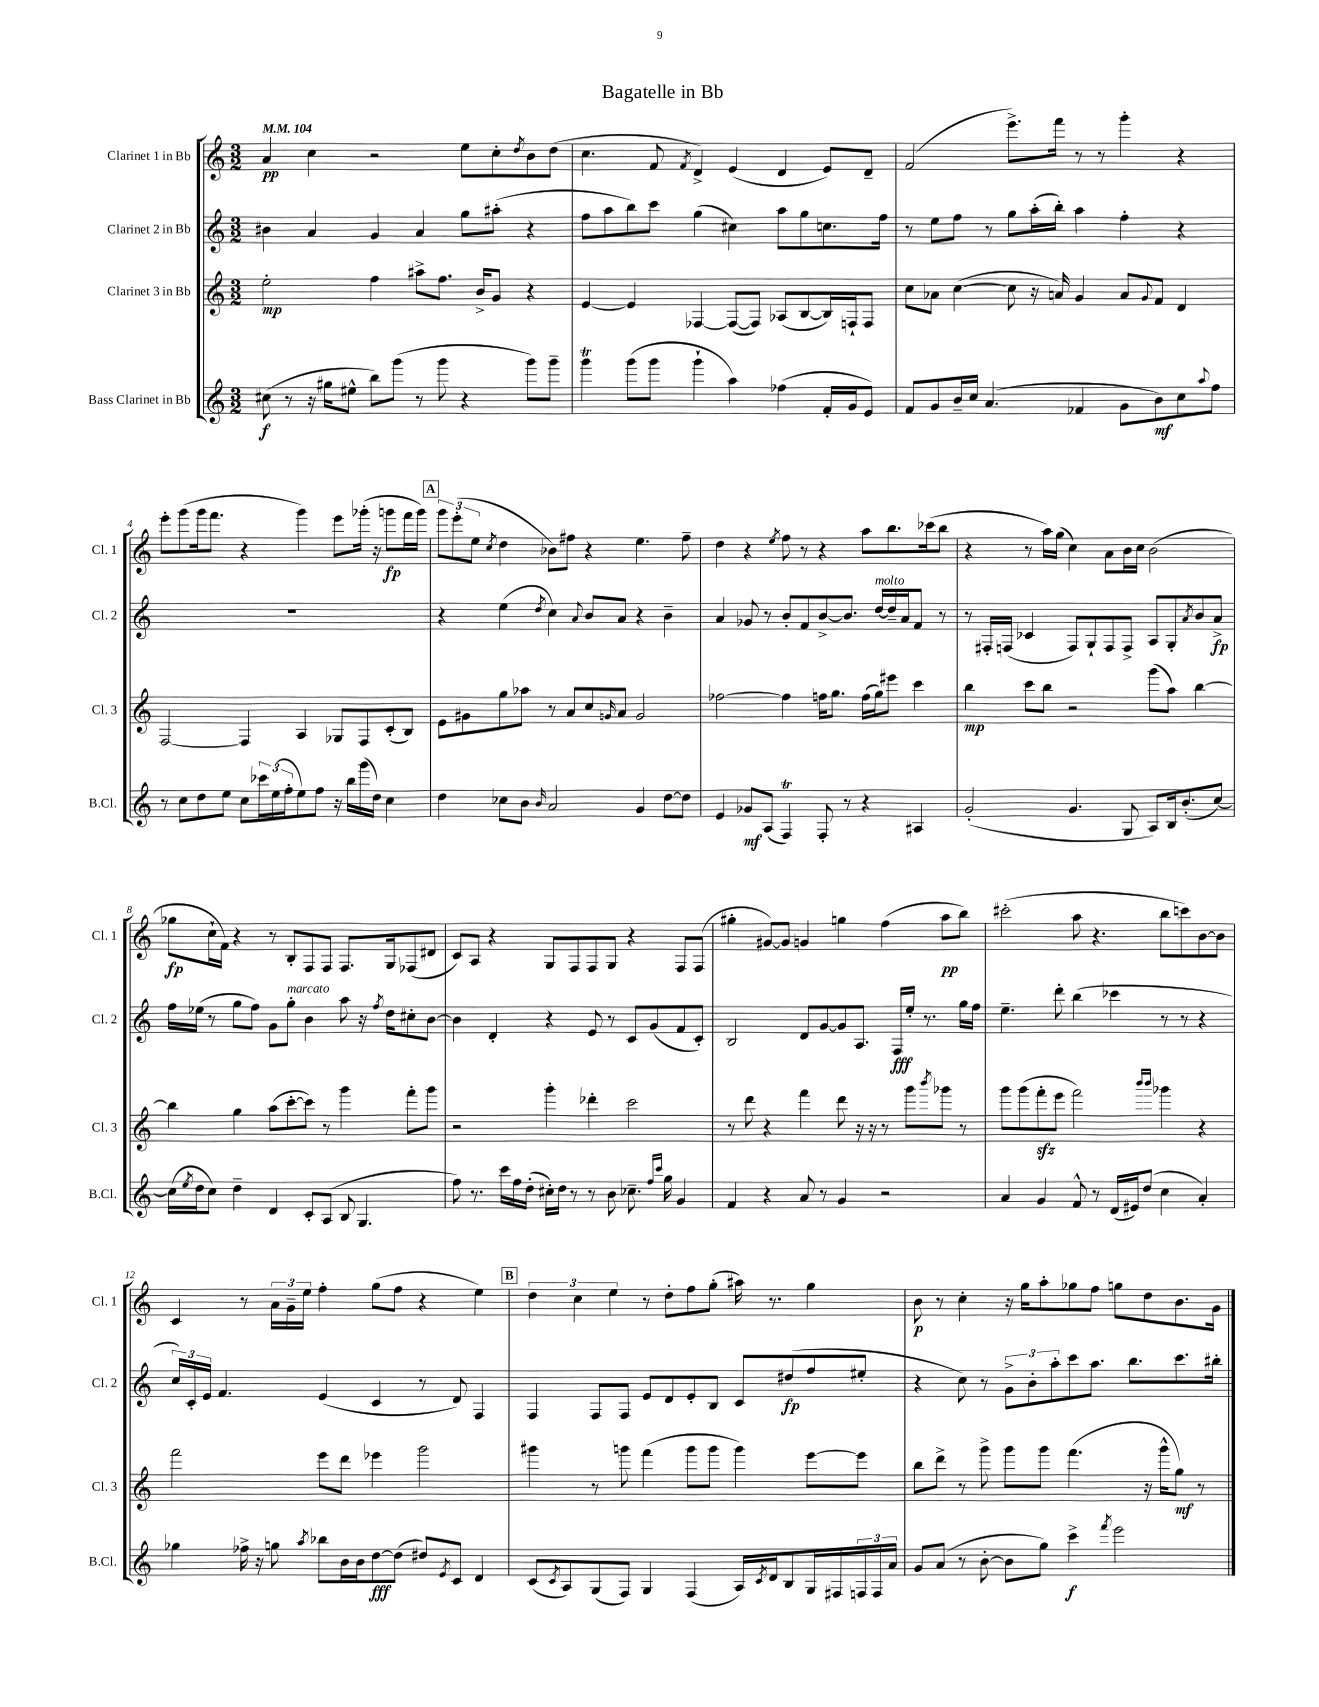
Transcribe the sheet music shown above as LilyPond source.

\header { title = "Bagatelle in Bb" }
<<
\new StaffGroup <<
\new Staff = "s0" \with { instrumentName = "Clarinet 1 in Bb" shortInstrumentName = "Cl. 1" } {
    \clef treble \key c \major \numericTimeSignature \time 3/2 \tempo 4 = 104
    a'4\pp c''4 r2 e''8 c''8-. \acciaccatura { d''8 } b'8 d''8( |
    c''4. f'8 \acciaccatura { f'8 } d'4->) e'4( d'4 e'8) d'8-- |
    f'2( e'''8.->) f'''16 r8 r8 g'''4-. r4 |
    e'''8-. g'''8( g'''16 f'''8. r4 g'''4) e'''8 ges'''16-.( r16 g'''8\fp f'''16 g'''16) |
    \mark \markup { \box "A" } \tuplet 3/2 { g'''8 e'''8-.( e''8 } \acciaccatura { c''8 } d''4 bes'8) fis''8 r4 e''4. fis''8-- |
    d''4 r4 \acciaccatura { e''8 } f''8 r8 r4 a''8 b''8. ces'''16( b''8 |
    r4 r8 a''16) g''16( c''4) a'8 b'16 c''16 b'2( |
    ges''8\fp c''16-! f'16) r4 r8 b8-. f8 f8 f8. g16 fes8( dis'8 |
    c'8) a8 r4 g8 f8 f8 g8 r4 f8 f8( |
    gis''4-. gis'8~) gis'8 g'4 g''4 f''4( a''8\pp b''8) |
    cis'''2-.( a''8 r4. b''8 c'''8) b'8~ b'8 |
    c'4 r8 \tuplet 3/2 { a'16 g'16-- e''16 } f''4-. g''8( f''8 r4 e''4) |
    \mark \markup { \box "B" } \tuplet 3/2 { d''4 c''4 e''4 } r8 d''8-. f''8 g''8-.( ais''16) r8. g''4 |
    b'8\p r8 c''4-. r16 g''16 a''8-. ges''8 f''8 g''8 d''8 b'8. g'16 \bar "|." |
}
\new Staff = "s1" \with { instrumentName = "Clarinet 2 in Bb" shortInstrumentName = "Cl. 2" } {
    \clef treble \key c \major \numericTimeSignature \time 3/2
    bis'4 a'4 g'4 a'4 g''8 ais''8-.( r4 |
    f''8 a''8 b''8) c'''8 g''4( cis''4) a''8 g''8 c''8. f''16 |
    r8 e''8 f''8 r8 g''8 a''16-.( b''16-.) a''4 f''4-. r4 |
    R1. |
    \mark \markup { \box "A" } r4 e''4( \acciaccatura { d''8 } c''4) \appoggiatura { a'8 } b'8 a'8 r4 b'4-- |
    a'4 ges'8 r8 b'8-. f'8 b'8~-> b'8. d''16~^\markup { \italic "molto" } d''16-- a'16 f'8 r8 |
    r8 fis16-. f16( ces'4 f8) g8-! f8 f8-> a8 g8-. \acciaccatura { a'8 } b'8 a'8->\fp |
    f''16 ees''16( r8 g''8 f''8) g'8 g''8-.^\markup { \italic "marcato" } b'4 a''8 r16 \acciaccatura { f''8 } d''16 cis''8-. b'8~ |
    b'4 d'4-. r4 e'8 r8 c'8 g'8( f'8 c'8-.) |
    b2 d'8 g'8~ g'8 a8. f16\fff e''16-. r8. g''16 f''16 |
    e''4.-- d'''8-. b''4( ces'''4 r8 r8 r4 |
    \tuplet 3/2 { c''16) c'16-. e'16 } f'4. e'4( c'4 r8 d'8) f4 |
    \mark \markup { \box "B" } f4 f8 f8 e'8 d'8 e'8-. b8 c'8 dis''8\fp( f''8 eis''8-. |
    r4 c''8) r8 \tuplet 3/2 { g'8-> b'8-. a''8-. } c'''8 a''8. b''8. c'''8. bis''16-. \bar "|." |
}
\new Staff = "s2" \with { instrumentName = "Clarinet 3 in Bb" shortInstrumentName = "Cl. 3" } {
    \clef treble \key c \major \numericTimeSignature \time 3/2
    e''2-.\mp f''4 ais''8-> f''8. b'16-> g'8 r4 |
    e'4~ e'4 fes4~ fes8~( fes8) aes8( b8~ b16) f16-! f8 |
    c''8 aes'8 c''4~( c''8 r16 a'16) g'4 a'8 \appoggiatura { g'8 } f'8 d'4 |
    f2~ f4 a4 ges8 f8 c'8-.( b8) |
    \mark \markup { \box "A" } e'8 gis'8 g''8 aes''8 r8 a'8 c''8 \grace { g'16 } a'8 g'2 |
    fes''2~ fes''4 f''16 g''8. f''16( g''16) eis'''8 c'''4 |
    b''4\mp c'''8 b''8 r2 g'''8( a''8) b''4~ |
    b''4 g''4 a''8( c'''8~-. c'''8) r8 g'''4 f'''8-. g'''8 |
    r2 g'''4-. des'''4-. c'''2 |
    r8 d'''8 r4 f'''4 d'''8 r16 r16 r8 g'''8 \acciaccatura { b'''8 } ges'''8 r8 |
    g'''8 g'''8( f'''8-.\sfz e'''8 f'''2) \grace { b'''16 b'''16 } ges'''4 r4 |
    f'''2 e'''8 d'''8 ees'''4 g'''2 |
    \mark \markup { \box "B" } gis'''4 r8 g'''8 f'''4( g'''8 g'''8 g'''4) e'''8~ e'''8 |
    b''8 d'''8-> r8 g'''8-> g'''8 g'''8 f'''4.( r16 g'''16-^ g''8\mf) r8 \bar "|." |
}
\new Staff = "s3" \with { instrumentName = "Bass Clarinet in Bb" shortInstrumentName = "B.Cl." } {
    \clef treble \key c \major \numericTimeSignature \time 3/2
    cis''8\f( r8 r16 gis''16 eis''8-^ b''8) g'''8( r8 g'''8 r4 g'''8) g'''8-- |
    g'''4\trill g'''8( g'''8 g'''4-! a''4) fes''4( f'16-. g'16 e'8) |
    f'8 g'8 b'16-- c''16 a'4.( fes'4 g'8 b'8\mf) c''8 \appoggiatura { a''8 } f''8 |
    r8 c''8 d''8 e''8 c''8 \tuplet 3/2 { ces'''16 e''16( f''16-. } e''8) f''8 r16 b''16 g'''16( d''16) c''4 |
    \mark \markup { \box "A" } d''4 ces''8 b'8 \grace { b'16 } a'2 g'4 d''8~ d''8 |
    e'4 ges'8\mf a8( f4\trill) f8-. r8 r4 ais4 |
    g'2-.( g'4. g8 a8) b16 b'8.-.( c''8~) |
    c''16( \acciaccatura { e''8 } d''16 c''8) d''4-- d'4 c'8-. a8( b8 g4. |
    f''8) r8. c'''16 f''16 d''16-.( cis''16-.) d''16 r8 r8 b'8 ces''8.-- \grace { f''16 c'''16 } g''16 g'4 |
    f'4 r4 a'8 r8 g'4 r2 |
    a'4 g'4 f'8-^ r8 d'16( eis'16) d''8( c''4 a'4-.) |
    ges''4 fes''16-> r16 g''8 \acciaccatura { a''8 } bes''8 b'16 b'16 d''8~\fff d''8( dis''8) \acciaccatura { e'8 } c'8 d'4 |
    \mark \markup { \box "B" } c'8( \acciaccatura { c'8 } a8) g8( f8) g4 f4( a16) \acciaccatura { c'8 } d'16 b8 g16 fis16 \tuplet 3/2 { f16 f16 a'16 } |
    g'8 a'8( r8 b'8~-. b'8 g''8) c'''4->\f \acciaccatura { f'''8 } e'''2 \bar "|." |
}
>>
>>
